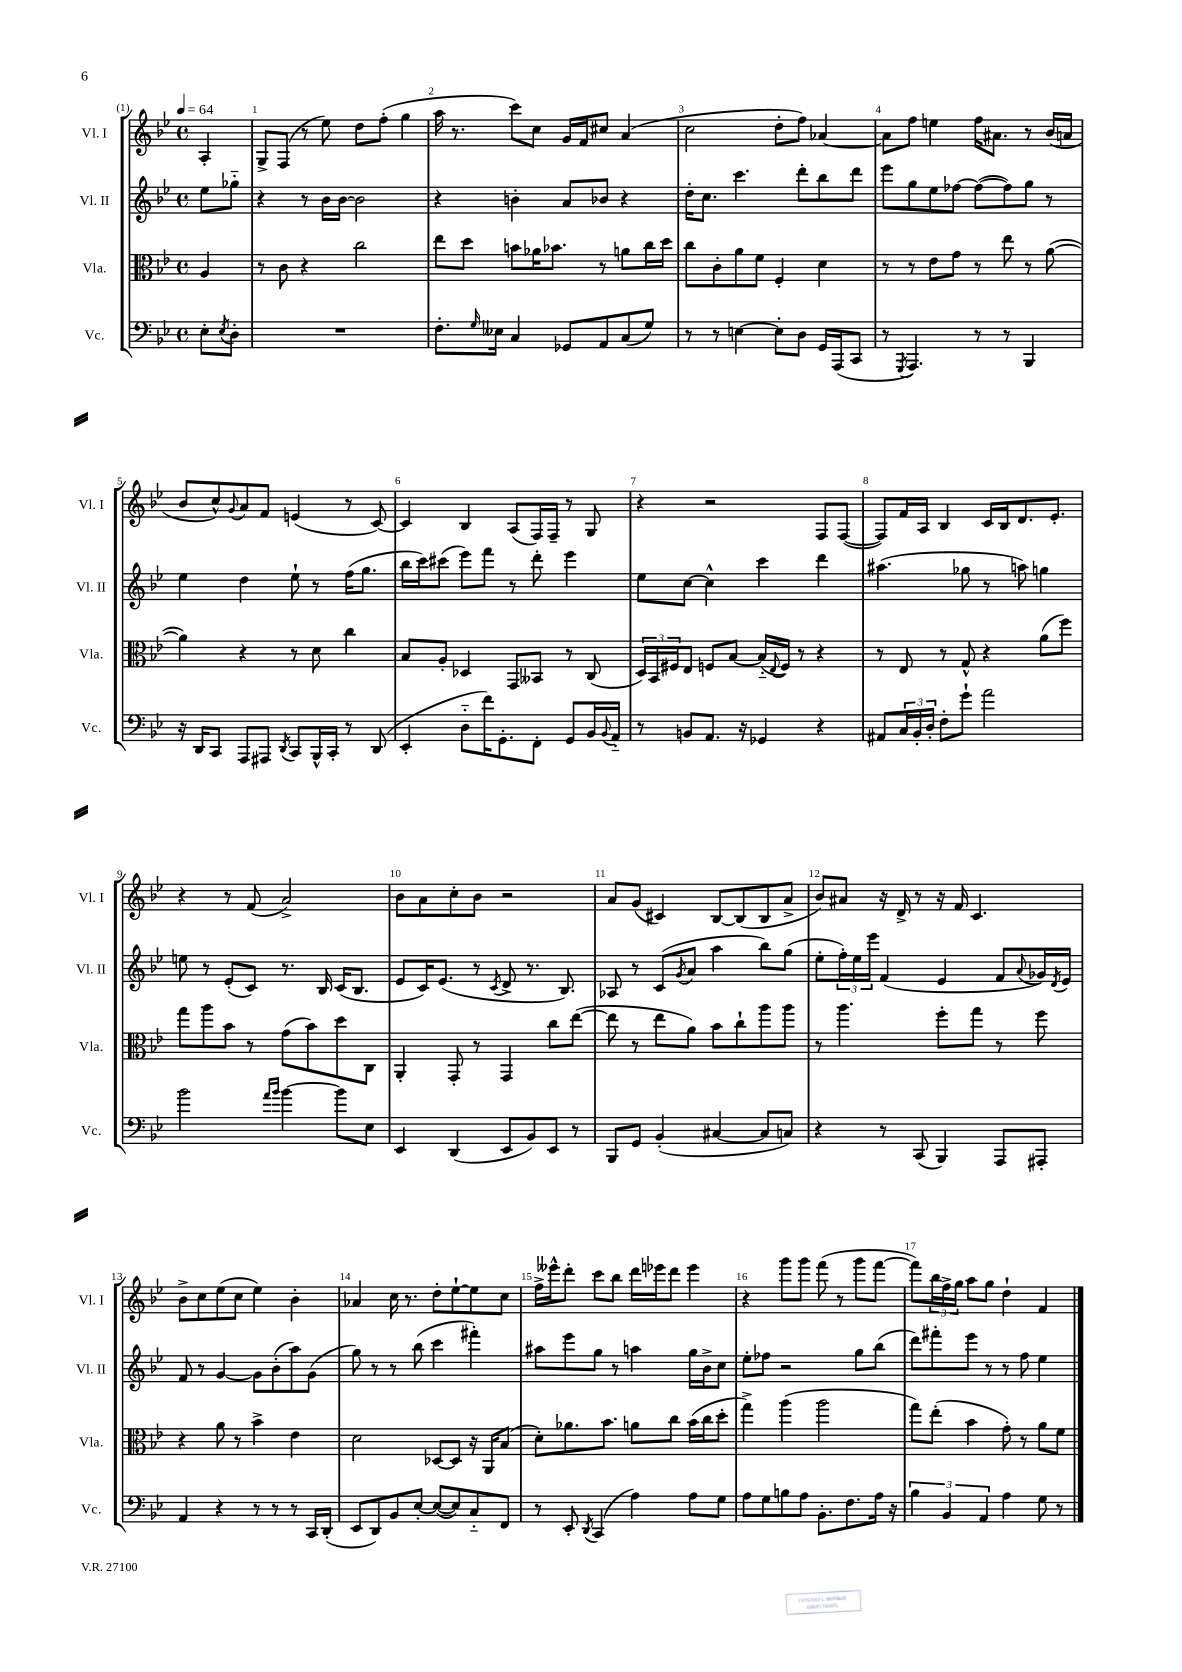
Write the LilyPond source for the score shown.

<<
\new StaffGroup <<
\new Staff = "s0" \with { instrumentName = "Vl. I" shortInstrumentName = "Vl. I" } {
    \clef treble \key bes \major \defaultTimeSignature \time 4/4 \partial 4 \tempo 4 = 64
    a4-. |
    g8-> f8( r8 ees''8) d''8 f''8-.( g''4 |
    a''16 r8. c'''8) c''8 g'16 f'16 cis''8 a'4( |
    c''2 d''8-. f''8) aes'4~ |
    aes'8 f''8 e''4 f''16 ais'8. r8 bes'16( a'16 |
    bes'8 c''8-^) \appoggiatura { g'8 } a'8 f'8 e'4( r8 c'8~) |
    c'4 bes4 a8( f16) f16-- r8 g8 |
    r4 r2 f8 f8~( |
    f8) f'16 a16 bes4 c'16 bes16 d'8. ees'8.-. |
    r4 r8 f'8( a'2->) |
    bes'8 a'8 c''8-. bes'8 r2 |
    a'8 g'8( cis'4) bes8~ bes8( bes8 a'8-> |
    bes'8) ais'8 r16 d'16-> r8 r16 f'16 c'4. |
    bes'8-> c''8 ees''8( c''8 ees''4) bes'4-. |
    aes'4 c''16 r8. d''8-. ees''8~-! ees''8 c''8 |
    f''16-> eeses'''16-^ d'''8-. c'''8 bes''8 d'''16 ees'''16 d'''8 ees'''4 |
    r4 g'''8 g'''8 f'''8( r8 g'''8 f'''8~ |
    f'''8) \tuplet 3/2 { bes''16 f''16-> g''16 } a''8 g''8 d''4-! f'4 \bar "|." |
}
\new Staff = "s1" \with { instrumentName = "Vl. II" shortInstrumentName = "Vl. II" } {
    \clef treble \key bes \major \defaultTimeSignature \time 4/4 \partial 4
    ees''8 ges''8-_ |
    r4 r8 bes'16 bes'16~ bes'2 |
    r4 b'4-. a'8 bes'8 r4 |
    d''16-. c''8. c'''4. d'''8-. bes''8 d'''8 |
    ees'''8 g''8 ees''8 fes''8~ fes''8~( fes''8) g''8 r8 |
    ees''4 d''4 ees''8-! r8 f''16( g''8. |
    bes''16 c'''16) cis'''8( ees'''8) f'''8 r8 d'''8-. ees'''4 |
    ees''8 c''8~ c''4-^ c'''4 d'''4 |
    ais''4.( ges''8 r8 a''8) g''4 |
    e''8 r8 ees'8-.( c'8) r8. bes16 c'16( bes8. |
    ees'8 c'16) ees'8.( r8 \acciaccatura { c'8 } d'8-> r8. bes8.) |
    aes8 r8 c'8( \acciaccatura { g'8 } a'8 a''4 bes''8) g''8( |
    ees''8-. \tuplet 3/2 { f''16-.) ees''16 ees'''16 } f'4( ees'4 f'8 \appoggiatura { a'8 } ges'16) \acciaccatura { d'8 } ees'16 |
    f'8 r8 g'4~ g'8 bes'8-.( a''8) g'8( |
    g''8) r8 r8 bes''8( c'''4 fis'''4-.) |
    ais''8 ees'''8 g''8 r8 a''4 g''16 bes'16-> c''8 |
    ees''8-. fes''8 r2 g''8 bes''8( |
    d'''8) fis'''8-. ees'''8 r8 r8 f''8 ees''4 \bar "|." |
}
\new Staff = "s2" \with { instrumentName = "Vla." shortInstrumentName = "Vla." } {
    \clef alto \key bes \major \defaultTimeSignature \time 4/4 \partial 4
    a4 |
    r8 c'8 r4 c''2 |
    ees''8 d''8 b'8 aes'16 bes'8. r8 a'8 c''16 d''16 |
    c''8 c'8-. a'8 f'8 f4-. d'4 |
    r8 r8 ees'8 g'8 r8 ees''8 r8 a'8~( |
    a'4) r4 r8 d'8 c''4 |
    bes8 a8-. des4 g,8 beses,8 r8 c8( |
    \tuplet 3/2 { d16) bes,16 fis16 } ees8 f8 bes8~ bes16-_( \appoggiatura { ees8 } f16) r8 r4 |
    r8 ees8 r8 g8-^ r4 a'8( f''8) |
    g''8 a''8 bes'8 r8 g'8( bes'8) d''8 c8 |
    a,4-. g,8-. r8 g,4 c''8 ees''8~( |
    ees''8 r8 ees''8 a'8) bes'8 c''8-! a''8 a''8 |
    r8 a''4. f''8-. g''8 r8 f''8 |
    r4 a'8 r8 bes'4-> ees'4 |
    d'2 des8~ des8 r16 a,16 bes8( |
    d'8-.) aes'8. bes'8. a'8 c''8 bes'16( c''16 d''8-. |
    g''4->) a''4( a''2 |
    g''8) ees''8-.( bes'4 g'8-.) r8 a'8 f'8 \bar "|." |
}
\new Staff = "s3" \with { instrumentName = "Vc." shortInstrumentName = "Vc." } {
    \clef bass \key bes \major \defaultTimeSignature \time 4/4 \partial 4
    ees8-. \acciaccatura { ees8 } d8-. |
    R1 |
    f8.-. \grace { g16 } eeses16 c4 ges,8 a,8 c8( g8) |
    r8 r8 e4~ e8-. d8 g,16 a,,16( c,8 |
    r8 \acciaccatura { g,,8 } a,,4.) r8 r8 bes,,4 |
    r16 d,16 c,8 a,,8 ais,,8 \acciaccatura { d,8 } c,8 bes,,16-^ c,16-. r8 d,8( |
    ees,4-. d8-_ f'16) g,8.-. f,8-. g,8 bes,16 \appoggiatura { bes,8 } a,16-_ |
    r8 b,8 a,8. r16 ges,4 r4 |
    ais,8 \tuplet 3/2 { c16 bes,16-. d16-. } f8-. g'8-! a'2 |
    bes'2 \grace { a'16 bes'16 } bes'4~ bes'8 ees8 |
    ees,4 d,4( ees,8 bes,8) ees,8 r8 |
    bes,,8 g,8 bes,4-.( cis4~ cis8 c8) |
    r4 r8 c,8( bes,,4) a,,8 ais,,8-. |
    a,4 r4 r8 r8 r8 c,16 d,16-.( |
    ees,8 d,8) bes,8 ees8~-. ees8~( ees8) c8-_ f,8 |
    r8 ees,8-. \acciaccatura { d,8 } c,4( a4) a8 g8 |
    a8 g8 b8 a8 bes,8.-. f8. a16 r16 |
    \tuplet 3/2 { bes4 bes,4 a,4 } a4 g8 r8 \bar "|." |
}
>>
>>
\layout { \context { \Score \override BarNumber.break-visibility = ##(#f #t #t) barNumberVisibility = #all-bar-numbers-visible } }
